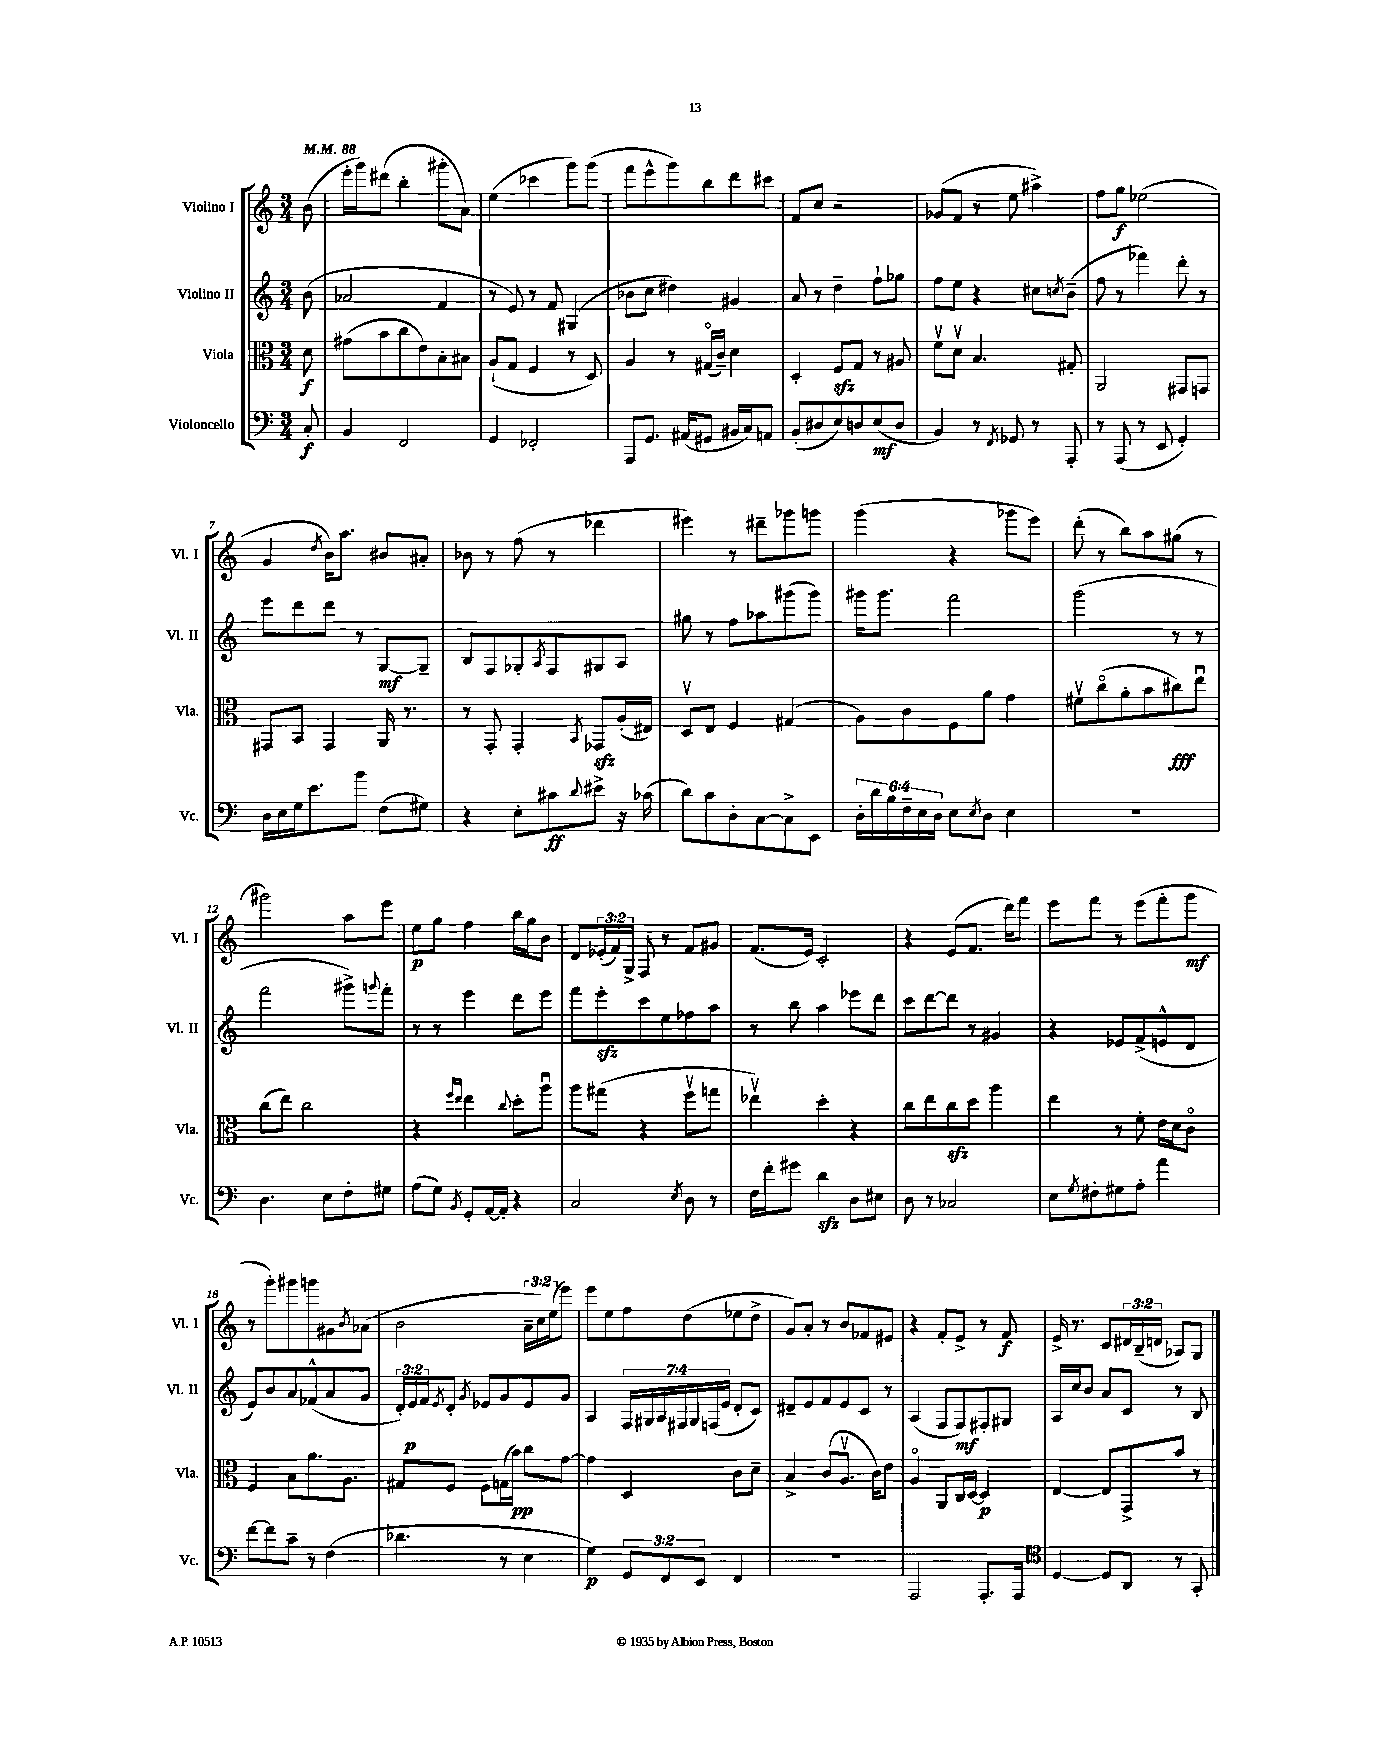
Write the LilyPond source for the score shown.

<<
\new StaffGroup <<
\new Staff = "s0" \with { instrumentName = "Violino I" shortInstrumentName = "Vl. I" } {
    \clef treble \key c \major \numericTimeSignature \time 3/4 \override Staff.TupletNumber.text = #tuplet-number::calc-fraction-text \partial 8 \tempo 4 = 88
    b'8( |
    e'''16-. g'''16) dis'''8( b''4-. gis'''8-. a'8) |
    e''4( ces'''4 g'''8) g'''8( |
    f'''8 e'''8-^ g'''8) b''8 d'''8 cis'''8 |
    f'8 c''8 r2 |
    ges'8( f'8 r8 e''8 ais''4->) |
    f''8 g''8\f ees''2( |
    g'4 \acciaccatura { d''8 } b'16) a''8. bis'8 ais'8-. |
    bes'8 r8 f''8( r8 des'''4 |
    eis'''4) r8 dis'''8-- ges'''8 g'''8 |
    g'''4( r4 ges'''8 e'''8) |
    d'''8-.( r8 b''8) a''8 gis''8( r8 |
    gis'''2) a''8 e'''8 |
    e''8\p g''8 f''4 b''16 g''16 b'8 |
    d'8 \tuplet 3/2 { ees'16-.( f'16) g16-> } f8 r8 f'8 gis'8 |
    f'8.( e'16) c'2-. |
    r4 e'8( f'8. d'''16) f'''8 |
    e'''8 f'''8 r8 e'''8( f'''8-. g'''8\mf |
    r8 g'''8-.) gis'''8 g'''8 gis'8 \acciaccatura { b'8 } aes'8( |
    b'2 \tuplet 3/2 { a'16-- c''16) e''16( } e'''8) |
    e'''8 e''8 f''8 d''8( ees''8 d''8-> |
    g'8) a'8-. r8 b'8 fes'8 eis'8 |
    r4 f'8-. e'8-> r8 f'8\f |
    e'16-> r8. c'8 \tuplet 3/2 { dis'16 b16--( d'16 } aes8) g8 \bar "|." |
}
\new Staff = "s1" \with { instrumentName = "Violino II" shortInstrumentName = "Vl. II" } {
    \clef treble \key c \major \numericTimeSignature \time 3/4 \override Staff.TupletNumber.text = #tuplet-number::calc-fraction-text \partial 8
    b'8( |
    aes'2 f'4 |
    r8 e'8) r8 f'8 gis4( |
    bes'8 c''8 dis''4) gis'4 |
    a'8 r8 d''4-- f''8-! ges''8 |
    f''8 e''8 r4 cis''8 \acciaccatura { c''8 } b'8--( |
    f''8 r8 fes'''4) d'''8-. r8 |
    e'''8 d'''8 d'''8 r8 g8~\mf g8-- |
    b8 f8 ges8-. \acciaccatura { a8 } f8 gis8 a8 |
    gis''8 r8 f''8 aes''8 gis'''8( gis'''8) |
    gis'''16 gis'''8. f'''2 |
    g'''2( r8 r8 |
    f'''2 gis'''8->) \appoggiatura { g'''8 } f'''8-. |
    r8 r8 e'''4 d'''8 e'''8 |
    f'''8 e'''8-.\sfz c'''8 e''8 fes''8 a''8 |
    r8 b''8 a''4 ees'''8 d'''8 |
    c'''8 d'''8~ d'''8 r8 gis'4 |
    r4 ees'8 f'8->( e'8-^ d'8 |
    e'8) b'8 a'8 fes'8-^( a'8 g'8 |
    \tuplet 3/2 { d'16-.) e'16\p f'16 } \acciaccatura { e'8 } d'8-. \acciaccatura { g'8 } ees'8 g'8 ees'8 g'8 |
    a4 \tuplet 7/4 { f16 gis16 a16 fis16 gis16 f16( e'16 } d'8-. c'8) |
    dis'8-- e'8 f'8 e'8 c'8 r8 |
    a4( f8 f8\mf) fis8-. gis8 |
    a16 c''16 b'8 a'8 c'8 r8 b8 \bar "|." |
}
\new Staff = "s2" \with { instrumentName = "Viola" shortInstrumentName = "Vla." } {
    \clef alto \key c \major \numericTimeSignature \time 3/4 \partial 8
    d'8\f |
    gis'8( b'8 c''8 e'8) b8-. bis8 |
    a8-!( g8 f4 r8 d8) |
    a4 r8 gis16\flageolet( c'16--) d'4 |
    d4-. f8\sfz g8 r8 ais8 |
    f'8\upbow d'8\upbow b4. gis8-. |
    a,2 gis,8 g,8 |
    gis,8 b,8 gis,4 a,16 r8. |
    r8 g,8-. g,4-. \acciaccatura { b,8 } ges,8\sfz a16-.( eis16) |
    d8\upbow e8 f4 gis4( |
    a8) c'8 f8 a'8 g'4 |
    fis'8\upbow c''8\flageolet( a'8-. b'8 cis''8\fff) e''8\downbow |
    c''8( e''8) c''2 |
    r4 \grace { f''16 e''16 } e''4 \appoggiatura { c''8 } d''8-. a''8\downbow |
    a''8 gis''8( r4 f''8\upbow g''8 |
    ees''4\upbow) d''4-. r4 |
    c''8 e''8 c''8\sfz d''8 a''4 |
    e''4 r8 f'8-. e'16 d'16 c'8\flageolet |
    f4 b8 a'8. a8. |
    gis8 f8 f8 g16( b'16\pp) c''8 g'8~ |
    g'4 d4 c'8 d'8-- |
    b4-> c'8( a8.\upbow c'16) e'8 |
    a4\flageolet a,8 c16 d16~ d4\p |
    e4~ e8 g,8-> b'8 r8 \bar "|." |
}
\new Staff = "s3" \with { instrumentName = "Violoncello" shortInstrumentName = "Vc." } {
    \clef bass \key c \major \numericTimeSignature \time 3/4 \override Staff.TupletNumber.text = #tuplet-number::calc-fraction-text \partial 8
    c8-.\f |
    b,4 f,2 |
    g,4 fes,2-. |
    a,,8 g,8. ais,16( gis,8 bis,16 c16) a,8 |
    b,8-.( dis8 e8) d8 e8\mf( d8 |
    b,4) r8 \acciaccatura { f,8 } ges,8 r8 a,,8-. |
    r8 a,,8( r8 e,8 g,4-.) |
    d16 e16 g16 e'8. b'8 f8( gis8) |
    r4 e8-. cis'8\ff \appoggiatura { d'8 } eis'8-> r16 ces'16( |
    d'8) c'8 d8-. c8~ c8-> e,8 |
    \tuplet 6/4 { d16-. d'16 b16 f16-- e16 d16 } e8 \acciaccatura { e8 } d8 e4 |
    R2. |
    d4. e8 f8-. gis8 |
    a8( g8) \acciaccatura { b,8 } g,8-. a,16~ a,16-. r4 |
    c2 \acciaccatura { e8 } d8 r8 |
    f16 f'16-. gis'8 d'4\sfz d8 eis8 |
    d8 r8 ces2 |
    e8 \acciaccatura { g8 } fis8-. gis8 a8-. a'4 |
    f'8~ f'8 c'8-- r8 f4( |
    des'4. r8 e4 |
    g4\p) \tuplet 3/2 { g,8 f,8 e,8 } f,4 |
    R2. |
    a,,2 a,,8.-. a,,16 |
    \clef tenor d4~ d8 a,8 r8 g,8-. \bar "|." |
}
>>
>>
